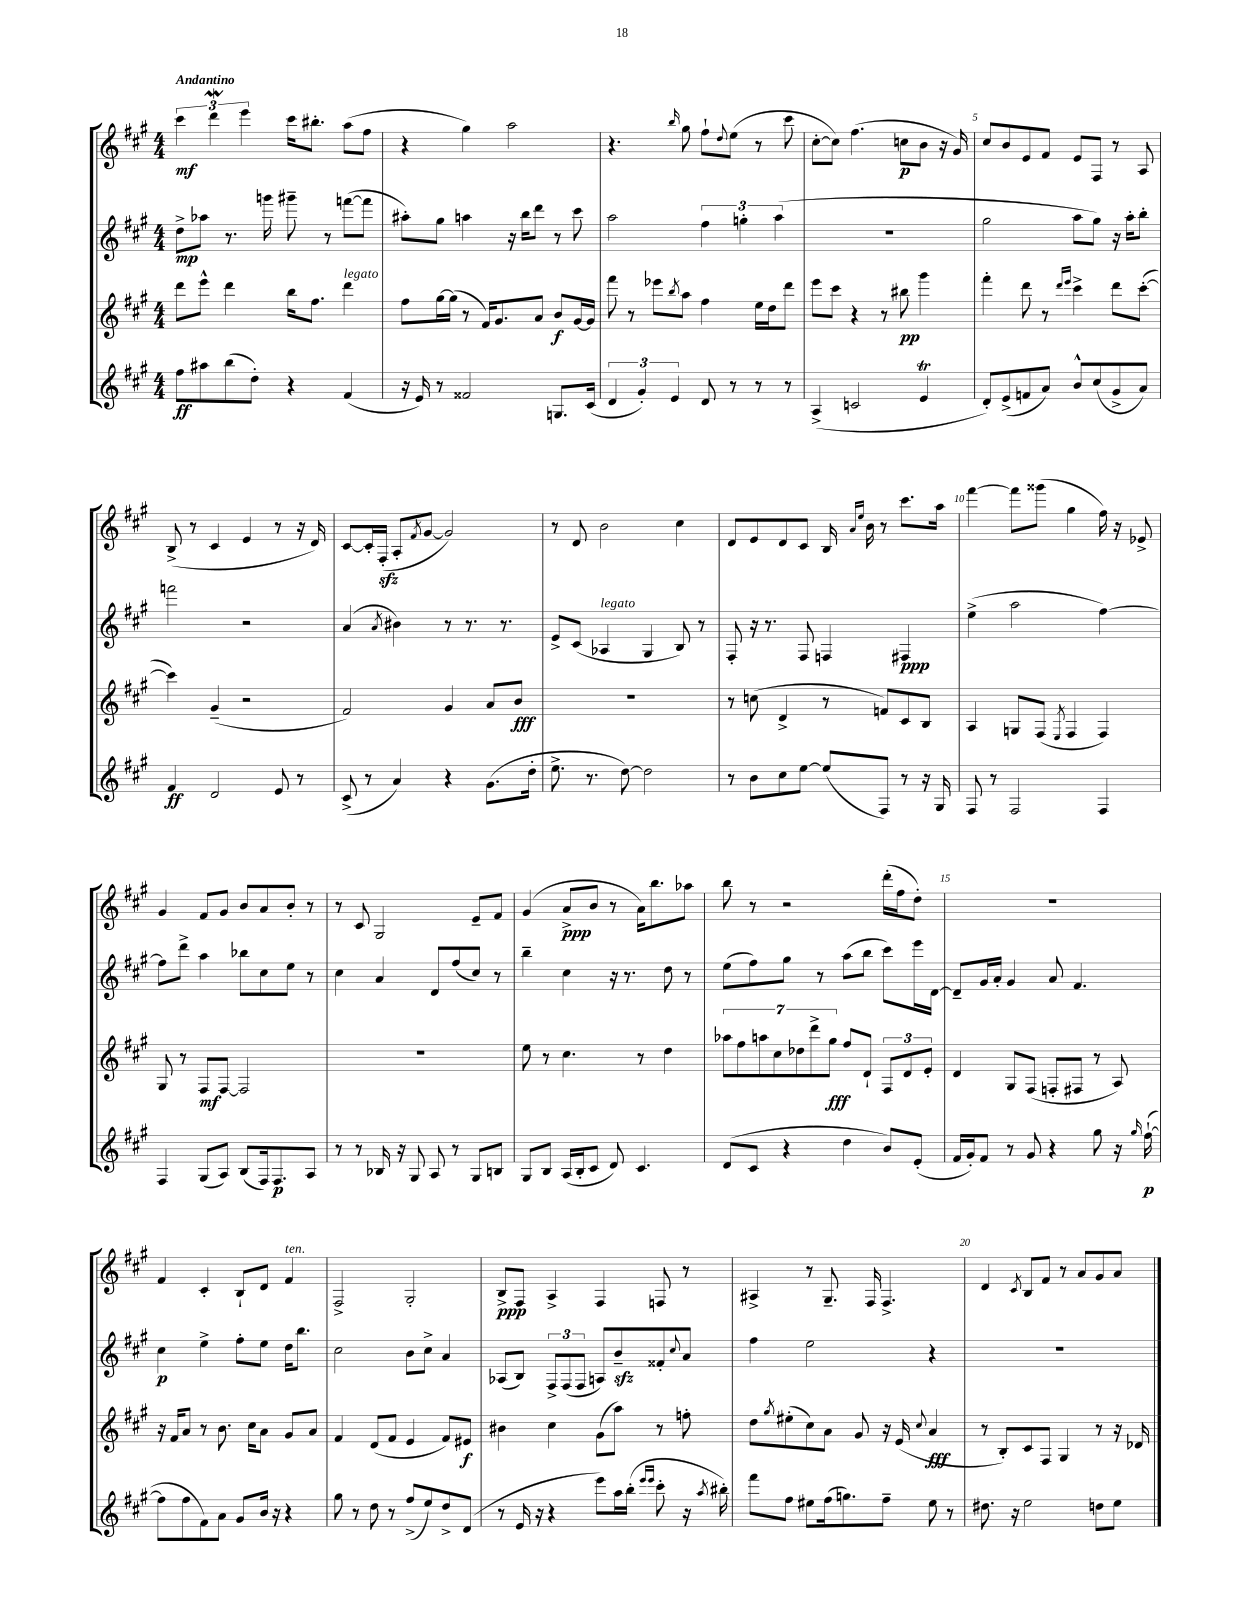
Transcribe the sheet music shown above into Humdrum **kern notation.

**kern	**kern	**kern	**kern
*staff4	*staff3	*staff2	*staff1
*clefG2	*clefG2	*clefG2	*clefG2
*k[f#c#g#]	*k[f#c#g#]	*k[f#c#g#]	*k[f#c#g#]
*M4/4	*M4/4	*M4/4	*M4/4
8ff#	8ddd	8dd^	6ccc#
8aa#	8eee^^	8aa-	.
.	.	.	6ddd
(8bb	4ddd	8.r	.
.	.	.	6eee
8dd')	.	.	.
.	.	16ggg	.
4r	16bb	8ggg#~	16ccc#
.	8.ff#	.	8.bb#'
.	.	8r	.
(4f#	4ddd	([8fff	(8aa
.	.	8fff]	8ff#
=	=	=	=
16r	8ff#	8aa#')	4r
16e)	.	.	.
8r	[16gg#	8gg#	.
.	(16gg#]	.	.
2f##	8r	4aa	4gg#)
.	16f#)	.	.
.	8.g#	.	.
.	.	16r	2aa
.	.	16bb	.
.	8a	8ddd	.
8.G	8b	8r	.
.	[16g#	8ccc#	.
(16c#	16g#]	.	.
=	=	=	=
6d	8fff#	2aa	4.r
.	8r	.	.
6g#')	.	.	.
.	8eee-	.	.
6e	.	.	.
.	8qbb	.	16qqbb
.	8aa	.	8gg#
8d	4ff#	6ff#	8ff#`
.	.	.	8qqdd
8r	.	.	(8ee
.	.	6gg'	.
8r	16ee	.	8r
.	16dd	.	.
.	.	(6aa	.
8r	8ddd	.	8ccc#
=	=	=	=
(4A^	8eee	1r	[8cc#'
.	8ccc#	.	8cc#])
2c	4r	.	(4.ff#
.	8r	.	.
.	8bb#	.	8cc
4e	4ggg#	.	8b
.	.	.	16r
.	.	.	16g#)
=	=	=	=
8d')	4fff#'	2gg#	8cc#
(8e^	.	.	8b
8f	8ddd	.	8e
8a)	8r	.	8f#
.	16qqddd	.	.
.	16qqeee	.	.
8b^^	4ccc#^	8aa	8e
(8cc#	.	8gg#)	8F#
8g#^	8ddd	16r	8r
.	.	16aa'	.
8a)	([8ccc#'	8bb'	8A
=	=	=	=
4f#	4ccc#])	2fff	(8B^
.	.	.	8r
2d	(4g#~	.	4c#
.	2r	2r	4e
8e	.	.	8r
8r	.	.	16r
.	.	.	16d)
=	=	=	=
(8c#^	2f#)	(4a	[8c#
8r	.	.	16c#']
.	.	.	(16F#'
.	.	8qa	.
4a)	.	4b#)	8A'
.	.	.	8qf#
.	.	.	[8g#
4r	4g#	8r	2g#])
.	.	8.r	.
(8.g#	8a	.	.
.	.	8.r	.
.	8b	.	.
16dd'	.	.	.
=	=	=	=
8.ee^	1r	8e^	8r
.	.	(8c#	8d
8.r	.	.	.
.	.	4A-	2b
[8dd)	.	.	.
2dd]	.	4G#	.
.	.	8B)	4cc#
.	.	8r	.
=	=	=	=
8r	8r	8F#'	8d
8b	(8cc	16r	8e
.	.	8.r	.
8cc#	4d^	.	8d
[8ee	.	8F#	8c#
(8ee]	8r	4F	16B
.	.	.	16qqa
.	.	.	16qqee
.	.	.	16b
8F#)	8f)	.	8r
8r	8c#	4F#	8.ccc#
16r	8B	.	.
16G#	.	.	16aa
=	=	=	=
8F#	4A	(4ee^	[4fff#
8r	.	.	.
2F#	8G	2aa	8fff#]
.	(8F#	.	(8ggg##
.	8qE	.	.
.	4F#	.	4gg#
4F#	4F#)	[4ff#)	16ff#)
.	.	.	16r
.	.	.	8e-^
=	=	=	=
4F#	8G#	8ff#]	4g#
.	8r	8ddd^	.
(8G#	8F#	4aa	8f#
8A)	[8F#	.	8g#
(8B	2F#]	8bb-	8b
16F#)	.	8cc#	8a
8.F#	.	.	.
.	.	8ee	8b'
8A	.	8r	8r
=	=	=	=
8r	1r	4cc#	8r
8r	.	.	8c#
16B-	.	4a	2G#
16r	.	.	.
8G#	.	.	.
8A	.	8d	.
8r	.	(8ff#	.
8G#	.	8cc#)	8e~
8B	.	8r	8f#
=	=	=	=
8G#	8ee	4bb~	(4g#
8B	8r	.	.
(16A	4.cc#	4cc#	8a^
16B'	.	.	.
8c#	.	.	8b
8d)	.	16r	8r
.	.	8.r	.
4.c#	8r	.	16a)
.	.	.	8.bb
.	4dd	8dd	.
.	.	8r	8aa-
=	=	=	=
(8d	14aa-	(8ee	8bb
.	14ff#	.	.
8c#	.	8ff#)	8r
.	14aa	.	.
.	14cc#	.	.
4r	.	8gg#	2r
.	14dd-	.	.
.	14ddd^	.	.
.	.	8r	.
.	14gg#	.	.
4dd	8ff#	(8aa	.
.	8d`	8bb	.
8b)	12F#	8ccc#)	(16ddd'
.	.	.	16ff#
.	12d	.	.
(8e'	.	16eee	8dd')
.	12e'	.	.
.	.	[16d	.
=	=	=	=
16f#	4d	8d~]	1r
16g#')	.	.	.
8f#	.	16g#	.
.	.	16a'	.
8r	8G#	4g#	.
8g#	(8F#	.	.
4r	8F'	8a	.
.	8F#	4.f#	.
8gg#	8r	.	.
16r	8A)	.	.
16qqgg#	.	.	.
([16ff#`	.	.	.
=	=	=	=
8ff#]	16r	4cc#	4f#
.	16f#	.	.
8ff#	8a	.	.
8f#)	8r	4ee^	4c#'
8a	8.b	.	.
8g#	.	8ff#'	8B`
.	16cc#	.	.
16b	8a	8ee	8d
16r	.	.	.
4r	8g#	16dd	4f#
.	.	8.bb	.
.	8a	.	.
=	=	=	=
8gg#	4f#	2cc#	2F#^
8r	.	.	.
8dd	(8d	.	.
8r	8f#	.	.
(8ff#^	4e	8b	2G#'
8ee)	.	8cc#^	.
8dd^	8f#)	4a	.
(8d	8e#	.	.
=	=	=	=
8r	4b#	(8A-	8B^
16e	.	8B)	8F#
16r	.	.	.
4r	4cc#	12F#^	4A^
.	.	(12F#	.
.	.	12F#	.
8eee)	(8g#	8A)	4F#
16aa	8aa)	8b~	.
(16bb'	.	.	.
16qqeee	.	.	.
16qqeee	.	.	.
8ccc#'	8r	8f##'	8F
.	.	8qqcc#	.
16r	8ff'	8a	8r
8qaa	.	.	.
16bb#')	.	.	.
=	=	=	=
8fff#	8dd	4ff#	4A#^
.	8qgg#	.	.
8ff#	(8ee#'	.	.
8ee#	8cc#)	2ee	8r
(16ff#	8a	.	8.G#~
8.gg)	.	.	.
.	8g#	.	.
.	.	.	16F#
8ff#~	16r	.	4.F#^
.	(16e	.	.
.	8qqcc#	.	.
8ee#	4a	4r	.
8r	.	.	.
=	=	=	=
8.dd#	8r	1r	4d
.	8B')	.	.
16r	.	.	.
.	.	.	8qc#
2ee	8c#	.	8B
.	8F#	.	8f#
.	4G#	.	8r
.	.	.	8a
8dd	8r	.	8g#
8ee	16r	.	8a
.	16d-	.	.
==	==	==	==
*-	*-	*-	*-
